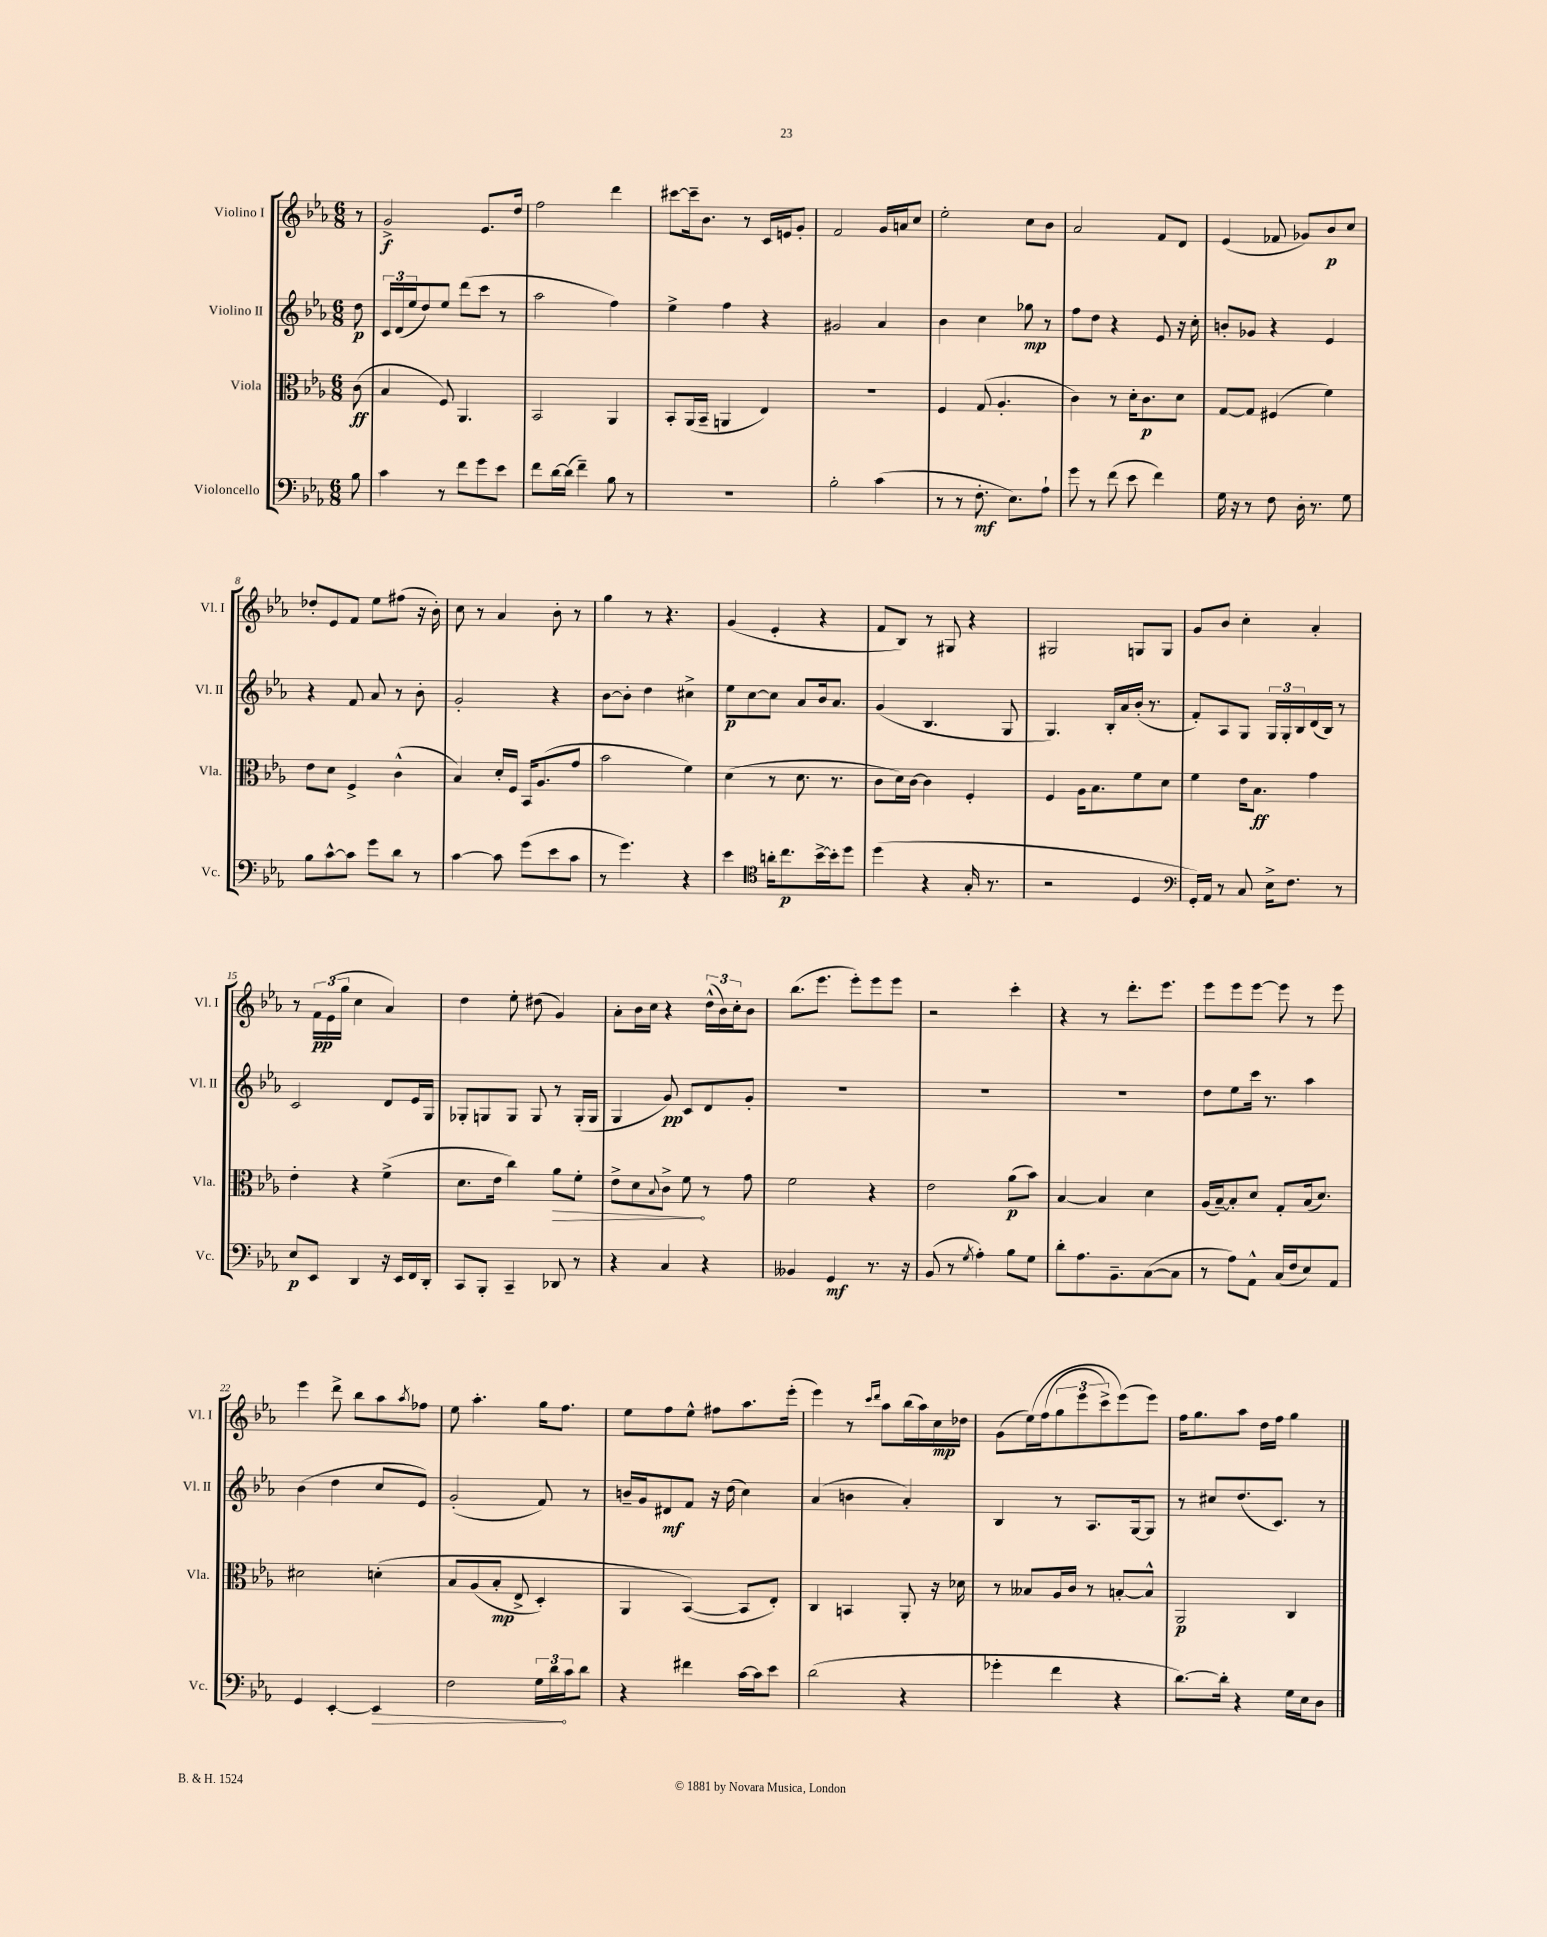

**kern	**kern	**kern	**kern
*staff4	*staff3	*staff2	*staff1
*clefF4	*clefC3	*clefG2	*clefG2
*k[b-e-a-]	*k[b-e-a-]	*k[b-e-a-]	*k[b-e-a-]
*M6/8	*M6/8	*M6/8	*M6/8
8B-	(8c	8dd	8r
=	=	=	=
4c	4B-	24c	2g^
.	.	(24d	.
.	.	24ee-	.
.	.	8dd)	.
8r	8F)	8ee-	.
8f	4.AA-	(8ddd	.
8g	.	8ccc	8.e-
8e-	.	8r	.
.	.	.	16dd
=	=	=	=
8f	2BB-	2aa-	2ff
[16d	.	.	.
(16d]	.	.	.
4f~)	.	.	.
8B-	4AA-	4ff)	4ddd
8r	.	.	.
=	=	=	=
2.r	8BB-'	4ee-^	[8ccc#
.	(16AA-	.	16ccc#~]
.	16BB-~	.	8.b-
.	4AA	4ff	.
.	.	.	8r
.	4E-)	4r	16c
.	.	.	16e
.	.	.	8g'
=	=	=	=
2B-'	2.r	2g#	2f
(4c	.	4a-	16g
.	.	.	16a
.	.	.	8cc
=	=	=	=
8r	4F	4b-	2ee-'
8r	.	.	.
8.F'	(8G	4cc	.
.	4.A-'	.	.
8.E-)	.	.	.
.	.	8gg-	8cc
8A-`	.	8r	8b-
=	=	=	=
8g	4c)	8ff	2a-
8r	.	8dd	.
(8f	8r	4r	.
8e-	16d'	.	.
.	8.c	.	.
4f)	.	8e-	8f
.	8d	16r	8d
.	.	16cc'	.
=	=	=	=
16G	[8G	8b'	(4e-
16r	.	.	.
8r	8G]	8g-	.
8F	(4F#	4r	8f-
16D'	.	.	8g-)
8.r	.	.	.
.	4f)	4e-	8b-
8G	.	.	8cc
=	=	=	=
8B-	8e-	4r	8dd-'
[8c^^	8d	.	8e-
8c]	4F^	8f	8f
8g	.	8a-	8ee-
8d	(4c^^	8r	(8ff#
8r	.	8b-'	16r
.	.	.	16b-')
=	=	=	=
[4c	4B-)	2g'	8cc
.	.	.	8r
8c]	16d'	.	4a-
.	16F	.	.
(8g	16BB-	.	.
.	(8.A-	.	.
8e-	.	4r	8b-'
8c	8g	.	8r
=	=	=	=
8r	2b-	[8b-	4gg
4.g)	.	8b-']	.
.	.	4dd	8r
.	.	.	4.r
4r	4f)	4cc#^	.
=	=	=	=
4e-	(4d	8ee-	(4g
.	.	[8cc	.
*clefC4	*	*	*
16a'	8r	8cc]	4e-'
8.cc	.	.	.
.	8.d	8a-	.
[16b-^	.	16b-	4r
16b-']	8.r	8.a-	.
8dd	.	.	.
=	=	=	=
(4dd	8c	(4g	8f
.	16d)	.	8B-)
.	[16c	.	.
4r	4c]	4.B-	8r
.	.	.	8G#
16G'	4F'	.	4r
8.r	.	.	.
.	.	8G	.
=	=	=	=
2r	4F	4.G)	2G#
.	16A-	.	.
.	8.B-	.	.
.	.	16B-'	.
.	.	16a-	.
4D	8f	(16b-'	8G
.	.	8.r	.
.	8d	.	8G
=	=	=	=
*clefF4	*	*	*
16GG')	4f	8f')	8g
16AA-	.	.	.
8r	.	8A-	8b-
8C	16e-	8G	4cc'
.	8.B-	.	.
16E-^	.	24G	.
.	.	24G'	.
8.F	.	.	.
.	.	24B-	.
.	4g	(16d	4a-'
.	.	16B-)	.
8r	.	8r	.
=	=	=	=
8E-	4e-'	2c	8r
8EE-	.	.	24f
.	.	.	(24e-
.	.	.	24gg
4DD	4r	.	4cc
16r	(4f^	8d	4a-)
16EE-	.	.	.
16FF	.	16e-	.
16DD'	.	16G	.
=	=	=	=
8CC	8.d	8G-'	4dd
8BBB-'	.	8G	.
.	16e-	.	.
4CC~	4cc)	8G	8ee-'
.	.	8G	(8dd#
8DD-	8a-	8r	4g)
8r	8f'	(16G'	.
.	.	16G	.
=	=	=	=
4r	8e-^	4G	8a-'
.	8d	.	16b-
.	.	.	16cc
.	8qqB-	.	.
4C	8c^	8g)	4r
.	8f	8c	.
4r	8r	8d	(24dd^^
.	.	.	24b-)
.	.	.	24cc'
.	8g	8g'	8b-
=	=	=	=
4BB--	2f	2.r	(8.bb-
.	.	.	8.eee-
4GG	.	.	.
.	.	.	8eee-')
8.r	4r	.	8eee-
.	.	.	8eee-
16r	.	.	.
=	=	=	=
(8BB-	2e-	2.r	2r
8r	.	.	.
8qG	.	.	.
4A-')	.	.	.
8B-	(8a-	.	4ccc'
8G	8b-)	.	.
=	=	=	=
8d'	[4B-	2.r	4r
8.A-	.	.	.
.	4B-]	.	8r
8.BB-~	.	.	.
.	.	.	8.ddd'
([8C	4d	.	.
.	.	.	8.eee-
8C]	.	.	.
=	=	=	=
8r	(16A-	8dd	8eee-
.	[16B-~)	.	.
8A-)	8B-']	8ee-	8eee-
8AA-^^	8d	16ccc	[8eee-
.	.	8.r	.
(16C	8G'	.	8eee-]
16F	.	.	.
8E-)	(16B-	4aa-	8r
.	8.d)	.	.
8AA-	.	.	8eee-
=	=	=	=
4GG	2d#	(4b-	4eee-
[4EE-'	.	4dd	8ddd^
.	.	.	8bb-
4EE-]	&(4d'	8cc	8aa-
.	.	.	8qaa-
.	.	8e-)	8ff-
=	=	=	=
2F	8B-	(2g'	8ee-
.	(8A-	.	4.aa-'
.	8B-'	.	.
.	8E-^	.	.
24G	4D')	8f)	16gg
24d	.	.	.
.	.	.	8.ff
24c	.	.	.
8d	.	8r	.
=	=	=	=
4r	4AA-	16b~	8ee-
.	.	16g	.
.	.	8d#	8ff
4f#	([4BB-&)	8f	8ee-^^
.	.	16r	8ff#
.	.	(16dd	.
[16c	8BB-]	4cc)	8.aa-
16c]	.	.	.
8e-	8E-')	.	.
.	.	.	(16eee-'
=	=	=	=
(2d	4C	(4a-	4eee-)
.	4BB	4b	8r
.	.	.	16qqccc
.	.	.	16qqddd
.	.	.	8aa-
4r	8AA-'	4a-')	(16bb-
.	.	.	16aa-)
.	16r	.	16cc
.	16d-	.	16dd-
=	=	=	=
4g-'	8r	4B-	(8g
.	8B--	.	&(16ee-)
.	.	.	(16ff
4f	16A-	8r	12gg
.	16c	.	.
.	.	.	12eee-
.	8r	8.A-	.
.	.	.	12ccc^)
4r	[8B'	.	(8eee-&)
.	.	[16G	.
.	8B^^]	8G]	8eee-)
=	=	=	=
[8.d)	2AA-	8r	16ff
.	.	.	8.gg
.	.	8cc#	.
16d']	.	.	.
4r	.	(8.dd	8aa-
.	.	.	16dd
.	.	8.c)	16ff
16G	4C	.	4gg
16E-	.	.	.
8D	.	8r	.
==	==	==	==
*-	*-	*-	*-
